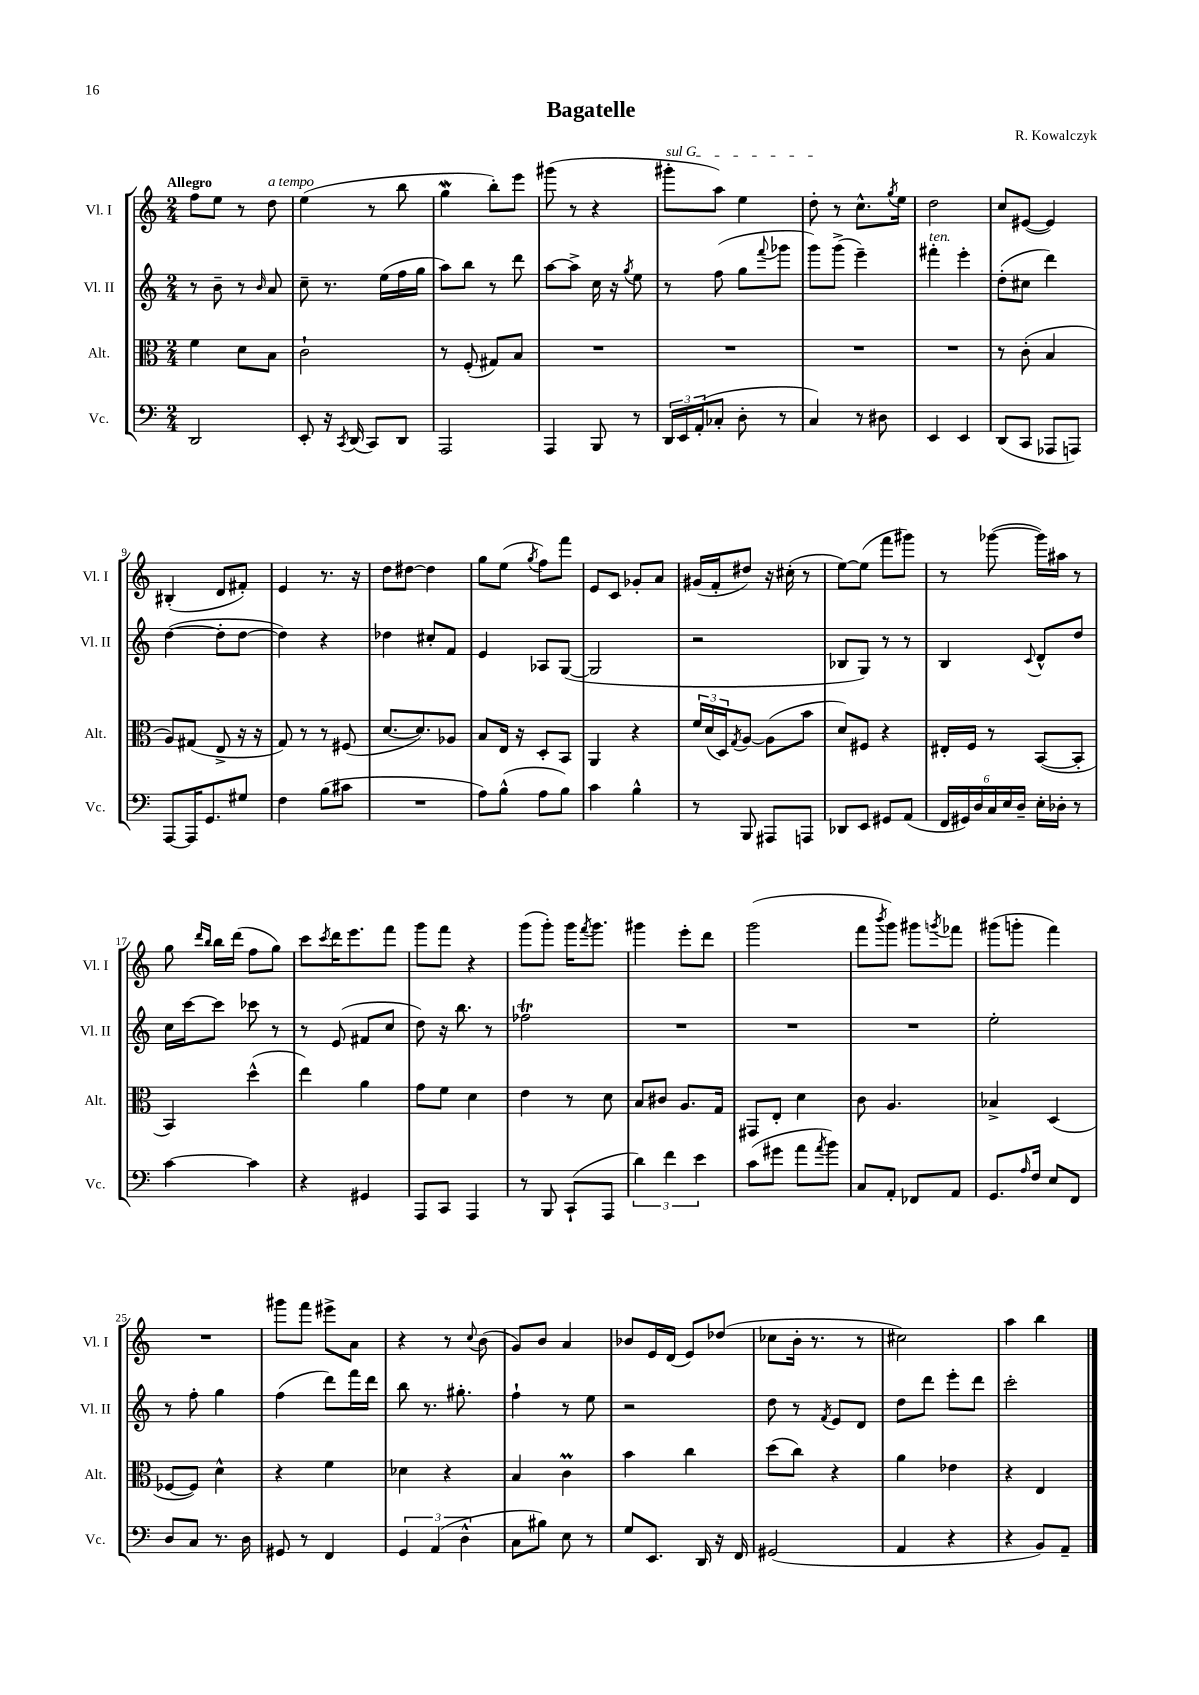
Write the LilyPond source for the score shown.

\header { title = "Bagatelle" composer = "R. Kowalczyk" }
<<
\new StaffGroup <<
\new Staff = "s0" \with { instrumentName = "Vl. I" shortInstrumentName = "Vl. I" } {
    \clef treble \key c \major \numericTimeSignature \time 2/4 \tempo "Allegro"
    f''8 e''8 r8 d''8^\markup { \italic "a tempo" } |
    e''4( r8 b''8 |
    g''4\mordent b''8-.) e'''8 |
    gis'''8( r8 r4 |
    \once \override TextSpanner.bound-details.left.text = \markup { \italic "sul G" } gis'''8-.\startTextSpan a''8) e''4 |
    d''8-.\stopTextSpan r8 c''8.-^ \acciaccatura { g''8 } e''16 |
    d''2 |
    c''8 eis'8~( eis'4) |
    bis4-.( d'8 fis'8-.) |
    e'4 r8. r16 |
    d''8 dis''8~ dis''4 |
    g''8 e''8( \acciaccatura { g''8 } f''8) f'''8 |
    e'8 c'8 ges'8-. a'8 |
    gis'16( f'16-. dis''8) r16 cis''16-.( r8 |
    e''8~) e''8( f'''8 gis'''8) |
    r8 ges'''8~( ges'''16) ais''16 r8 |
    g''8 \grace { d'''16 b''16 } b''16 d'''16( f''8 g''8) |
    c'''8 \acciaccatura { c'''8 } d'''16 e'''8. f'''8 |
    g'''8 f'''8 r4 |
    g'''8( g'''8-.) g'''16 \acciaccatura { f'''8 } g'''8. |
    gis'''4 e'''8-. d'''8 |
    g'''2( |
    f'''8 \acciaccatura { b'''8 } g'''8) gis'''8 \acciaccatura { g'''8 } fes'''8 |
    gis'''8( g'''8-. f'''4) |
    R2 |
    gis'''8 f'''8 eis'''8-> a'8 |
    r4 r8 \appoggiatura { c''8 } b'8( |
    g'8) b'8 a'4 |
    bes'8 e'16 d'16( e'8) des''8( |
    ces''8 b'16-. r8. r8 |
    cis''2) |
    a''4 b''4 \bar "|." |
}
\new Staff = "s1" \with { instrumentName = "Vl. II" shortInstrumentName = "Vl. II" } {
    \clef treble \key c \major \numericTimeSignature \time 2/4
    r8 b'8-- r8 \grace { b'16 } a'8 |
    c''8-- r8. e''16( f''16 g''16 |
    a''8) b''8 r8 d'''8 |
    a''8~ a''8-> c''16 r16 \acciaccatura { g''8 } e''8 |
    r8 f''8( g''8 \appoggiatura { f'''8 } ges'''8 |
    g'''8) g'''8->( e'''4--) |
    fis'''4-.^\markup { \italic "ten." } e'''4-. |
    d''8-.( cis''8 d'''4) |
    d''4~( d''8-. d''8~ |
    d''4) r4 |
    des''4 cis''8-. f'8 |
    e'4 aes8 g8~( |
    g2 |
    r2 |
    bes8 g8) r8 r8 |
    b4 \appoggiatura { c'8 } d'8-^ d''8 |
    c''16 c'''16~ c'''8 ces'''8 r8 |
    r8 e'8( fis'8 c''8 |
    d''8) r16 b''8. r8 |
    fes''2\trill |
    R2 |
    R2 |
    R2 |
    e''2-. |
    r8 f''8-. g''4 |
    f''4( d'''8) f'''16 d'''16 |
    b''8 r8. gis''8.-. |
    f''4-! r8 e''8 |
    r2 |
    d''8 r8 \acciaccatura { f'8 } e'8 d'8 |
    d''8 d'''8 e'''8-. d'''8 |
    c'''2-. \bar "|." |
}
\new Staff = "s2" \with { instrumentName = "Alt." shortInstrumentName = "Alt." } {
    \clef alto \key c \major \numericTimeSignature \time 2/4
    f'4 d'8 b8 |
    c'2-! |
    r8 f8-.( gis8) b8 |
    R2 |
    R2 |
    R2 |
    R2 |
    r8 c'8-.( b4 |
    a8) gis8( e8-> r16 r16 |
    g8) r8 r8 fis8( |
    d'8.~ d'8.) aes8 |
    b8 e16 r16 d8-. b,8 |
    a,4 r4 |
    \tuplet 3/2 { f'16 d'16( d16) } \acciaccatura { g8 } a8~ a8( b'8 |
    d'8) fis8 r4 |
    eis16-. f16 r8 b,8~( b,8-. |
    b,4) d''4-^( |
    e''4) a'4 |
    g'8 f'8 d'4 |
    e'4 r8 d'8 |
    b8 cis'8 a8. g16 |
    gis,8 e8-. d'4 |
    c'8 a4. |
    bes4-> d4( |
    fes8~ fes8) d'4-^ |
    r4 f'4 |
    des'4 r4 |
    b4 c'4\prall |
    b'4 c''4 |
    d''8( c''8) r4 |
    a'4 ees'4 |
    r4 e4 \bar "|." |
}
\new Staff = "s3" \with { instrumentName = "Vc." shortInstrumentName = "Vc." } {
    \clef bass \key c \major \numericTimeSignature \time 2/4
    d,2 |
    e,8-. r16 \acciaccatura { c,8 } d,16( c,8) d,8 |
    a,,2 |
    a,,4 b,,8 r8 |
    \tuplet 3/2 { d,16 e,16 a,16-.( } ces8-. d8-. r8 |
    c4) r8 dis8 |
    e,4 e,4 |
    d,8( c,8 aes,,8 a,,8) |
    a,,8~ a,,16 g,8. gis8 |
    f4 b8( cis'8 |
    R2 |
    a8) b8-^( a8 b8) |
    c'4 b4-^ |
    r8 b,,8 ais,,8 a,,8 |
    des,8 e,8 gis,8 a,8( |
    \tuplet 6/4 { f,16 gis,16) d16 c16 e16 d16-- } e16-. des16-. r8 |
    c'4~ c'4 |
    r4 gis,4 |
    a,,8 c,8 a,,4 |
    r8 b,,8 c,8-!( a,,8 |
    \tuplet 3/2 { d'4) f'4 e'4 } |
    c'8( gis'8 a'8 \acciaccatura { a'8 } b'8) |
    c8 a,8-. fes,8 a,8 |
    g,8. \grace { a16 } f16 e8 f,8 |
    d8 c8 r8. d16 |
    gis,8 r8 f,4 |
    \tuplet 3/2 { g,4 a,4( d4-^ } |
    c8 bis8) e8 r8 |
    g8 e,8. d,16 r16 f,16 |
    gis,2( |
    a,4 r4 |
    r4 b,8) a,8-- \bar "|." |
}
>>
>>
